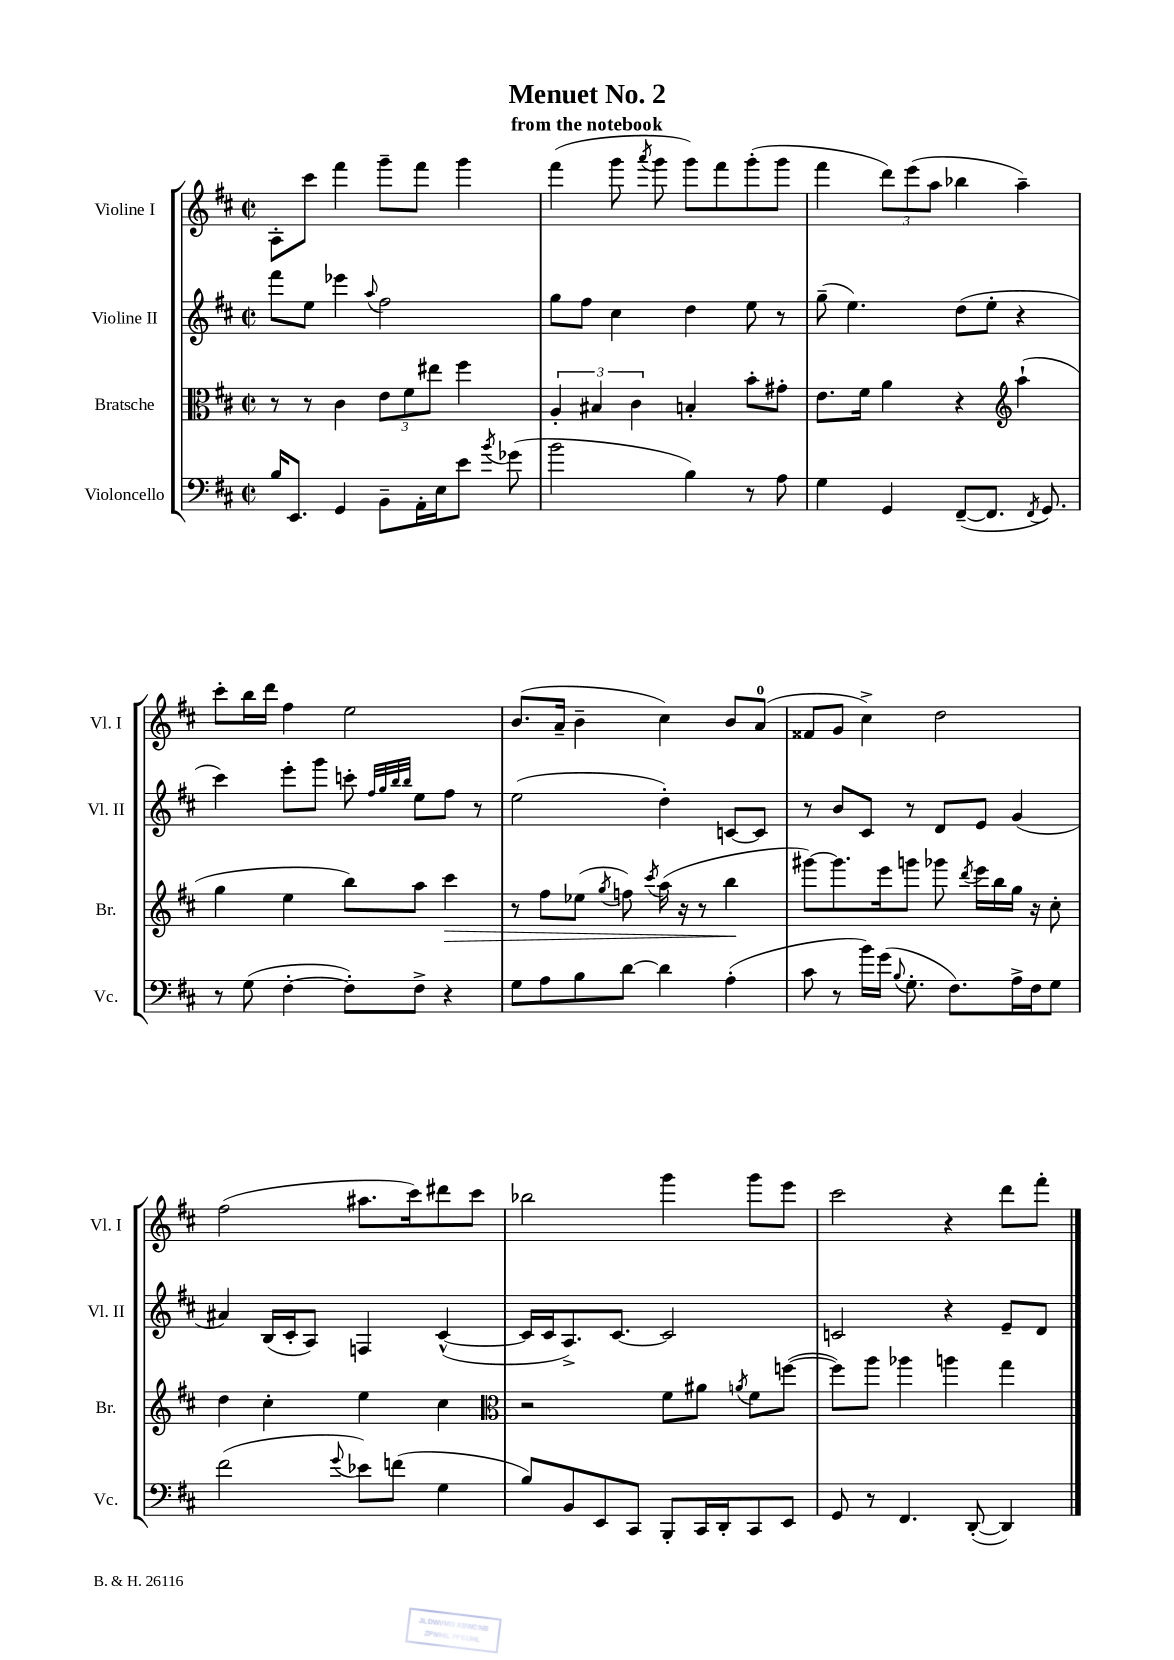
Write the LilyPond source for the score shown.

\header { title = "Menuet No. 2" subtitle = "from the notebook" }
<<
\new StaffGroup <<
\new Staff = "s0" \with { instrumentName = "Violine I" shortInstrumentName = "Vl. I" } {
    \clef treble \key d \major \defaultTimeSignature \time 2/2
    \autoBeamOff a8[-. cis'''8] fis'''4 g'''8[-- fis'''8] g'''4 |
    fis'''4( g'''8 \acciaccatura { a'''8 } g'''8 g'''8[) fis'''8 g'''8-.( g'''8] |
    fis'''4 \tuplet 3/2 { d'''8[) e'''8( a''8] } bes''4 a''4--) |
    cis'''8[-. b''16 d'''16] fis''4 e''2 |
    b'8.[( a'16]-- b'4-- cis''4) b'8[ a'8]-0( |
    fisis'8[ g'8] cis''4->) d''2 |
    fis''2( ais''8.[ cis'''16) dis'''8 cis'''8] |
    bes''2 g'''4 g'''8[ e'''8] |
    cis'''2 r4 d'''8[ fis'''8]-. \bar "|." |
}
\new Staff = "s1" \with { instrumentName = "Violine II" shortInstrumentName = "Vl. II" } {
    \clef treble \key d \major \defaultTimeSignature \time 2/2
    \autoBeamOff fis'''8[ e''8] ees'''4 \appoggiatura { a''8 } fis''2 |
    g''8[ fis''8] cis''4 d''4 e''8 r8 |
    g''8--( e''4.) d''8[( e''8]-. r4 |
    cis'''4) e'''8[-. g'''8] c'''8-. \grace { fis''32[ g''32 b''32 b''32] } e''8[ fis''8] r8 |
    e''2( d''4-.) c'8[~ c'8] |
    r8 b'8[ cis'8] r8 d'8[ e'8] g'4( |
    ais'4) b16[( cis'16-. a8]) f4 cis'4~-^( |
    cis'16[ cis'16 a8.->) cis'8.]~ cis'2 |
    c'2 r4 e'8[-- d'8] \bar "|." |
}
\new Staff = "s2" \with { instrumentName = "Bratsche" shortInstrumentName = "Br." } {
    \clef alto \key d \major \defaultTimeSignature \time 2/2
    \autoBeamOff r8 r8 cis'4 \tuplet 3/2 { e'8[ fis'8 eis''8] } fis''4 |
    \tuplet 3/2 { a4-. bis4 cis'4 } b4-. b'8[-. gis'8]-. |
    e'8.[ fis'16] a'4 r4 \clef treble a''4-!( |
    g''4 e''4 b''8[) a''8] cis'''4\> |
    r8 fis''8[ ees''8]( \acciaccatura { g''8 } f''8) \acciaccatura { cis'''8 } a''16( r16 r8 b''4\! |
    gis'''8[~) gis'''8. e'''16 g'''8] ges'''8 \acciaccatura { d'''8 } e'''16[ b''16 g''16] r16 cis''8-. |
    d''4 cis''4-. e''4 cis''4 |
    \clef alto r2 fis'8[ ais'8] \acciaccatura { a'8 } fis'8[ f''8]~( |
    f''8[) a''8] aes''4 a''4 g''4 \bar "|." |
}
\new Staff = "s3" \with { instrumentName = "Violoncello" shortInstrumentName = "Vc." } {
    \clef bass \key d \major \defaultTimeSignature \time 2/2
    \autoBeamOff b16[ e,8.] g,4 b,8[-- a,16-. e16 e'8] \acciaccatura { b'8 } ges'8( |
    b'2 b4) r8 a8 |
    g4 g,4 fis,8[~--( fis,8.] \acciaccatura { fis,8 } g,8.) |
    r8 g8( fis4~-. fis8[-.) fis8]-> r4 |
    g8[ a8 b8 d'8]~ d'4 a4-.( |
    cis'8 r8 b'16[) g'16]( \appoggiatura { b8 } g8.-. fis8.[) a16-> fis16 g8] |
    fis'2( \appoggiatura { g'8 } ees'8[) f'8]( g4 |
    b8[) b,8 e,8 cis,8] b,,8[-. cis,16 d,16-. cis,8 e,8] |
    g,8 r8 fis,4. d,8~-.( d,4) \bar "|." |
}
>>
>>
\layout { \context { \Score \remove "Bar_number_engraver" } }
